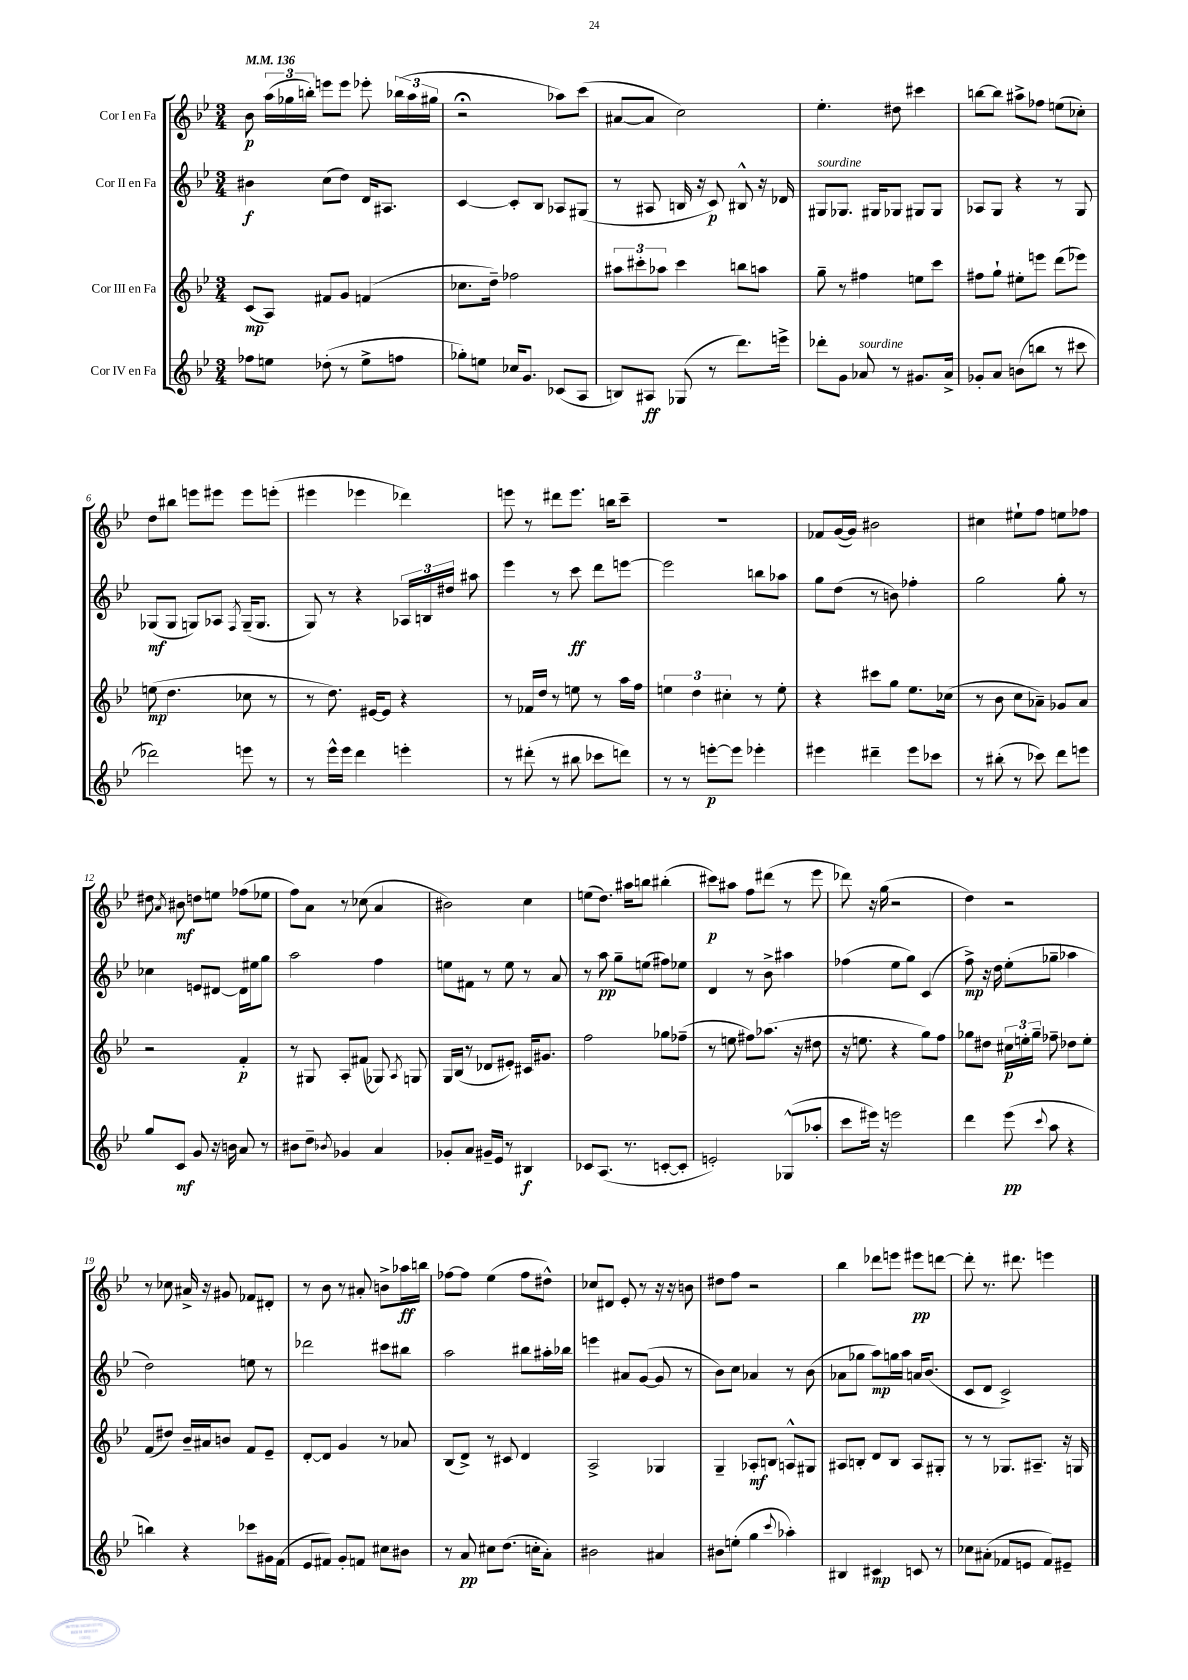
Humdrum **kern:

**kern	**dynam	**kern	**dynam	**kern	**dynam	**kern	**dynam
*part4	*part4	*part3	*part3	*part2	*part2	*part1	*part1
*staff4	*staff4	*staff3	*staff3	*staff2	*staff2	*staff1	*staff1
*I"Cor IV en Fa	*	*I"Cor III en Fa	*	*I"Cor II en Fa	*	*I"Cor I en Fa	*
*clefG2	*	*clefG2	*	*clefG2	*	*clefG2	*
*k[b-e-]	*	*k[b-e-]	*	*k[b-e-]	*	*k[b-e-]	*
*M3/4	*	*M3/4	*	*M3/4	*	*M3/4	*
*MM136	*	*MM136	*	*MM136	*	*MM136	*
=1	=1	=1	=1	=1	=1	=1	=1
8ff-X\L	.	(8c/L	mp	4b#X\	f	8b-\	p
8een\J	.	8A/J)	.	.	.	(24aa\LL	.
.	.	.	.	.	.	24gg-X\	.
.	.	.	.	.	.	24bbn'\JJ)	.
(8dd-X'\	.	8f#X/L	.	(8cc\L	.	8eeen\L	.
8r	.	8g/J	.	8dd\J)	.	8eee\J	.
8ee^\L	.	(4fn/	.	16d/KL	.	8eee-X'\	.
.	.	.	.	8.A#X/J	.	.	.
8ffn\J	.	.	.	.	.	(24bb-X\LL	.
.	.	.	.	.	.	24aa\	.
.	.	.	.	.	.	24gg#X\JJ	.
=2	=2	=2	=2	=2	=2	=2	=2
8gg-X'\L)	.	8.cc-X\L	.	[4c/	.	2r;<	.
8een\J	.	.	.	.	.	.	.
.	.	16dd~\Jk)	.	.	.	.	.
16cc-X/KL	.	2ff-X\	.	8c'/L]	.	.	.
8.g/J	.	.	.	.	.	.	.
.	.	.	.	8B-/J	.	.	.
(8c-X/L	.	.	.	8A-X/L	.	8aa-X\L)	.
8A/J	.	.	.	(8G#X/J	.	(8ccc\J	.
=3	=3	=3	=3	=3	=3	=3	=3
8Bn/L)	.	12aa#X\L	.	8r	.	[8a#X/L	.
.	.	12ccc#X'\	.	.	.	.	.
8A#X/J	ff	.	.	8A#X/	.	8a#/J]	.
.	.	12aa-X\J	.	.	.	.	.
(8G-X/	.	4ccc#\	.	16Bn/	.	2cc\)	.
.	.	.	.	16r	.	.	.
8r	.	.	.	8c/)	p	.	.
8.ddd\L)	.	8bbn\L	.	8B#X^^/	.	.	.
.	.	8aan\J	.	16r	.	.	.
16eeen^\Jk	.	.	.	16d-X/	.	.	.
=4	=4	=4	=4	=4	=4	=4	=4
!	!	!	!	!LO:TX:a:i:t=sourdine	!	!	!
8ddd-X'\L	.	8gg~\	.	8G#X/L	.	4.ee-'\	.
8g\J	.	8r	.	8.G-X/J	.	.	.
!LO:TX:a:i:t=sourdine	!	!	!	!	!	!	!
8a-X/	.	4ff#X\	.	.	.	.	.
.	.	.	.	16G#X/KL	.	.	.
8r	.	.	.	8G-X/J	.	8dd#X\	.
8.g#X/L	.	8een\L	.	8G#X/L	.	4ccc#X\	.
.	.	8ccc\J	.	8G#/J	.	.	.
16a-^/Jk	.	.	.	.	.	.	.
=5	=5	=5	=5	=5	=5	=5	=5
8g-X'/L	.	8ff#X\L	.	8A-X/L	.	[8bbn\L	.
8a/J	.	8gg`\J	.	8G/J	.	8bb\J]	.
(8bn\L	.	8ee#X'\L	.	4r	.	8aa#X^\L	.
8bbn\J	.	8eeen\J	.	.	.	8ff-X\J	.
8r	.	(8ddd\L	.	8r	.	(8een\L	.
8ccc#X\	.	8eee-X\J)	.	8G/	.	8cc-X'\J)	.
!!LO:LB:g=z
=6	=6	=6	=6	=6	=6	=6	=6
2ddd-X\)	.	(8een\	mp	(8G-X/L	mf	8dd\L	.
.	.	4.dd\	.	8G-/J	.	8bb#X\J	.
.	.	.	.	8Gn/L)	.	8eeen\L	.
.	.	.	.	8A-X/J	.	8eee#X\J	.
.	.	.	.	8qF/	.	.	.
8eeen\	.	8cc-X\	.	(16G~/KL	.	8eee#\L	.
.	.	.	.	8.G/J	.	.	.
8r	.	8r	.	.	.	(8eeen'\J	.
=7	=7	=7	=7	=7	=7	=7	=7
8r	.	8r	.	8G/)	.	4eee#X\	.
16eee-^^\LL	.	8.dd\)	.	8r	.	.	.
16eee-\JJ	.	.	.	.	.	.	.
4ddd\	.	.	.	4r	.	4eee-X\	.
.	.	[16e#X/KL	.	.	.	.	.
.	.	8e#/J]	.	.	.	.	.
4eeen'\	.	4r	.	24A-X/LL	.	4ddd-X\)	.
.	.	.	.	24Bn/	.	.	.
.	.	.	.	24dd#X/JJ	.	.	.
.	.	.	.	8aa#X\	.	.	.
=8	=8	=8	=8	=8	=8	=8	=8
8r	.	8r	.	4eee-\	.	8eeen\	.
(8ddd#X'\	.	16f-X/LL	.	.	.	8r	.
.	.	16dd/JJ	.	.	.	.	.
8r	.	8r	.	8r	.	8ddd#X\L	.
8bb#X\	.	8een\	.	8ccc\	ff	8.eee\J	.
8ccc-X\L	.	8r	.	8ddd\L	.	.	.
.	.	.	.	.	.	16bbn\KL	.
8dddn\J)	.	16aa\LL	.	[8eeen\J	.	8ccc~\J	.
.	.	16ff\JJ	.	.	.	.	.
=9	=9	=9	=9	=9	=9	=9	=9
8r	.	6een\	.	2eee\]	.	2.r	.
8r	.	.	.	.	.	.	.
.	.	6dd\	.	.	.	.	.
[8eeen'\L	p	.	.	.	.	.	.
.	.	6cc#X'\	.	.	.	.	.
8eee\J]	.	.	.	.	.	.	.
4eee-X'\	.	8r	.	8bbn\L	.	.	.
.	.	8ee'\	.	8aa-X\J	.	.	.
=10	=10	=10	=10	=10	=10	=10	=10
4eee#X\	.	4r	.	8gg\L	.	8f-X/L	.
.	.	.	.	(8dd\J	.	([16g/L	.
.	.	.	.	.	.	16g/JJ])	.
4ddd#X~\	.	8ccc#X\L	.	8r	.	2b#X\	.
.	.	8gg\J	.	8bn\)	.	.	.
8eee#\L	.	8.ee-\L	.	4ff-X'\	.	.	.
8ccc-X\J	.	.	.	.	.	.	.
.	.	(16cc-X\Jk	.	.	.	.	.
=11	=11	=11	=11	=11	=11	=11	=11
8r	.	8r	.	2gg\	.	4cc#X\	.
(8bb#X'\	.	8b-\	.	.	.	.	.
8r	.	8cc\L	.	.	.	8ee#X`\L	.
8ccc-X\)	.	8a-X~\J)	.	.	.	8ff\J	.
8ddd\L	.	8g-X/L	.	8gg'\	.	8een\L	.
8eeen\J	.	8a-/J	.	8r	.	8ff-X\J	.
!!LO:LB:g=z
=12	=12	=12	=12	=12	=12	=12	=12
8gg/L	.	2r	.	4cc-X\	.	8dd#X\	.
.	.	.	.	.	.	8qa/	.
8c/J	mf	.	.	.	.	8b#X\	mf
8g/	.	.	.	8en/L	.	8ddn\L	.
16r	.	.	.	[8d#X/J	.	8een\J	.
16bn\	.	.	.	.	.	.	.
8a/	.	4f'/	p	16d#\LL]	.	(8ff-X\L	.
.	.	.	.	16ee#X\J	.	.	.
8r	.	.	.	8gg\J	.	8ee-X\J	.
=13	=13	=13	=13	=13	=13	=13	=13
8b#X\L	.	8r	.	2aa\	.	8ff\L)	.
8dd~\J	.	8G#X/	.	.	.	8a\J	.
8qb-X/	.	.	.	.	.	.	.
4g-X/	.	8A'/L	.	.	.	8r	.
.	.	(8f#X/J	.	.	.	(8cc-X\	.
4a/	.	8G-X/)	.	4ff\	.	4a/	.
.	.	8qA/	.	.	.	.	.
.	.	8Gn/	.	.	.	.	.
=14	=14	=14	=14	=14	=14	=14	=14
8g-X'/L	.	16G/LL	.	8een\L	.	2b#X\)	.
.	.	(16B-/JJ	.	.	.	.	.
8a/J	.	8r	.	8f#X\J	.	.	.
16g#X~/LL	.	8d-X/L	.	8r	.	.	.
16e-/JJ	.	.	.	.	.	.	.
8r	.	8e#X'/J)	.	8ee\	.	.	.
4B#X/	f	16c#X/KL	.	8r	.	4cc\	.
.	.	8.g#X/J	.	.	.	.	.
.	.	.	.	8a/	.	.	.
=15	=15	=15	=15	=15	=15	=15	=15
8c-X/L	.	2ff\	.	8r	.	(8een\L	.
(8.A/J	.	.	.	8aa\	pp	8.dd\J)	.
.	.	.	.	8gg~\L	.	.	.
8.r	.	.	.	.	.	16aa#X\KL	.
.	.	.	.	(8een\J	.	8bbn\J	.
[8cn'/L	.	8gg-X\L	.	8ff#X\L)	.	(4bb#X'\	.
8c'/J]	.	(8ff-X~\J	.	8ee-X\J	.	.	.
=16	=16	=16	=16	=16	=16	=16	=16
2en'/)	.	8r	.	4d/	.	8ccc#X\L)	p
.	.	8een\	.	.	.	8aa#X\J	.
.	.	8ff#X\L)	.	8r	.	8ff\L	.
.	.	(8.aa-X\J	.	8b-^\	.	(8ddd#X\J	.
(8G-X^^/L	.	.	.	4aa#X\	.	8r	.
.	.	16r	.	.	.	.	.
8aa-X'/J	.	8dd#X\	.	.	.	8eee-\	.
=17	=17	=17	=17	=17	=17	=17	=17
8ccc\L	.	16r	.	(4ff-X\	.	8ddd-X\)	.
.	.	8.een\	.	.	.	.	.
16eee#X\Jk)	.	.	.	.	.	16r	.
16r	.	.	.	.	.	(16gg\	.
2eeen\	.	4r	.	8ee-\L	.	2r	.
.	.	.	.	8gg\J)	.	.	.
.	.	8gg\L)	.	(4c/	.	.	.
.	.	8ff\J	.	.	.	.	.
=18	=18	=18	=18	=18	=18	=18	=18
4ddd\	.	8gg-X\L	.	8ff^\)	mp	4dd\)	.
.	.	8dd#X\J	.	16r	.	.	.
.	.	.	.	16dd\	.	.	.
(8eee-\	pp	24cc#X\LL	p	(8ee-'\L	.	2r	.
.	.	24een'\	.	.	.	.	.
.	.	24gg-~\JJ	.	.	.	.	.
8qqccc/	.	.	.	.	.	.	.
8aa\	.	8ff-X~\	.	8gg-X~\J	.	.	.
4r	.	8dd-X\L	.	4aa-X\	.	.	.
.	.	8ee'\J	.	.	.	.	.
!!LO:LB:g=z
=19	=19	=19	=19	=19	=19	=19	=19
4bbn\)	.	(8f/L	.	2dd\)	.	8r	.
.	.	8dd#X/J)	.	.	.	8cc-X\	.
4r	.	16b-~/LL	.	.	.	16a#X^/	.
.	.	16a#X/J	.	.	.	16r	.
.	.	8bn/J	.	.	.	8g#X/	.
8ccc-X\L	.	8f/L	.	8een\	.	8f-X/L	.
16g#X\L	.	8e-~/J	.	8r	.	8d#X'/J	.
(16f\JJ	.	.	.	.	.	.	.
=20	=20	=20	=20	=20	=20	=20	=20
8e-/L	.	[8d'/L	.	2ddd-X\	.	8r	.
8f#X/J)	.	8d/J]	.	.	.	8b-\	.
8g'/L	.	4g/	.	.	.	8r	.
8fn/J	.	.	.	.	.	8a#X'/	.
8cc#X\L	.	8r	.	8ccc#X\L	.	8bn^\L	.
8b#X\J	.	8a-X/	.	8bb#X\J	.	16aa-X\L	ff
.	.	.	.	.	.	16bbn\JJ	.
=21	=21	=21	=21	=21	=21	=21	=21
8r	.	(8B-/L	.	2aa\	.	[8ff-X\L	.
8a/	pp	8d^/J)	.	.	.	8ff-\J]	.
8cc#X\L	.	8r	.	.	.	(4ee-\	.
(8.dd\J	.	8c#X/	.	.	.	.	.
.	.	4d/	.	8bb#X\L	.	8ff-\L	.
16ccn'\KL	.	.	.	.	.	.	.
8a'\J)	.	.	.	16aa#X'\L	.	8dd#X^^\J)	.
.	.	.	.	16bb-X\JJ	.	.	.
=22	=22	=22	=22	=22	=22	=22	=22
2b#X\	.	2A^/	.	4eeen\	.	8cc-X/L	.
.	.	.	.	.	.	8d#X/J	.
.	.	.	.	8a#X/L	.	8e-'/	.
.	.	.	.	([8g/J	.	8r	.
4a#X/	.	4G-X/	.	8g/]	.	16r	.
.	.	.	.	.	.	16r	.
.	.	.	.	8r	.	8bn\	.
=23	=23	=23	=23	=23	=23	=23	=23
8b#X\L	.	4G~/	.	8b-\L)	.	8dd#X\L	.
(8een'\J	.	.	.	8cc\J	.	8ff\J	.
4gg\	.	8A-X'/L	mf	4a-X/	.	2r	.
.	.	8Bn/J	.	.	.	.	.
8qqccc/	.	.	.	.	.	.	.
4aa-X'\)	.	8An^^/L	.	8r	.	.	.
.	.	8G#X/J	.	(8b-\	.	.	.
=24	=24	=24	=24	=24	=24	=24	=24
4B#X/	.	8A#X/L	.	8a-X\L	.	4bb-\	.
.	.	8Bn'/J	.	8gg-X\J	.	.	.
4c#X/	mp	8d/L	.	8aa\L)	mp	8ddd-X\L	.
.	.	8B/J	.	16ggn\L	.	8eeen\J	.
.	.	.	.	16aa\JJ	.	.	.
8cn/	.	8A#/L	.	16an/KL	.	8eee#X\L	pp
.	.	.	.	(8.b-/J	.	.	.
8r	.	8G#X'/J	.	.	.	[8dddn\J	.
=25	=25	=25	=25	=25	=25	=25	=25
8cc-X\L	.	8r	.	8c/L	.	8ddd'\]	.
(8a#X'\J	.	8r	.	8d/J	.	8.r	.
8f-X/L	.	8.G-X/L	.	2c^/)	.	.	.
.	.	.	.	.	.	8.ddd#X\	.
8en/J	.	.	.	.	.	.	.
.	.	8.A#X~/J	.	.	.	.	.
8f-/L)	.	.	.	.	.	4eeen\	.
8e#X~/J	.	16r	.	.	.	.	.
.	.	16Gn/	.	.	.	.	.
==	==	==	==	==	==	==	==
*-	*-	*-	*-	*-	*-	*-	*-
